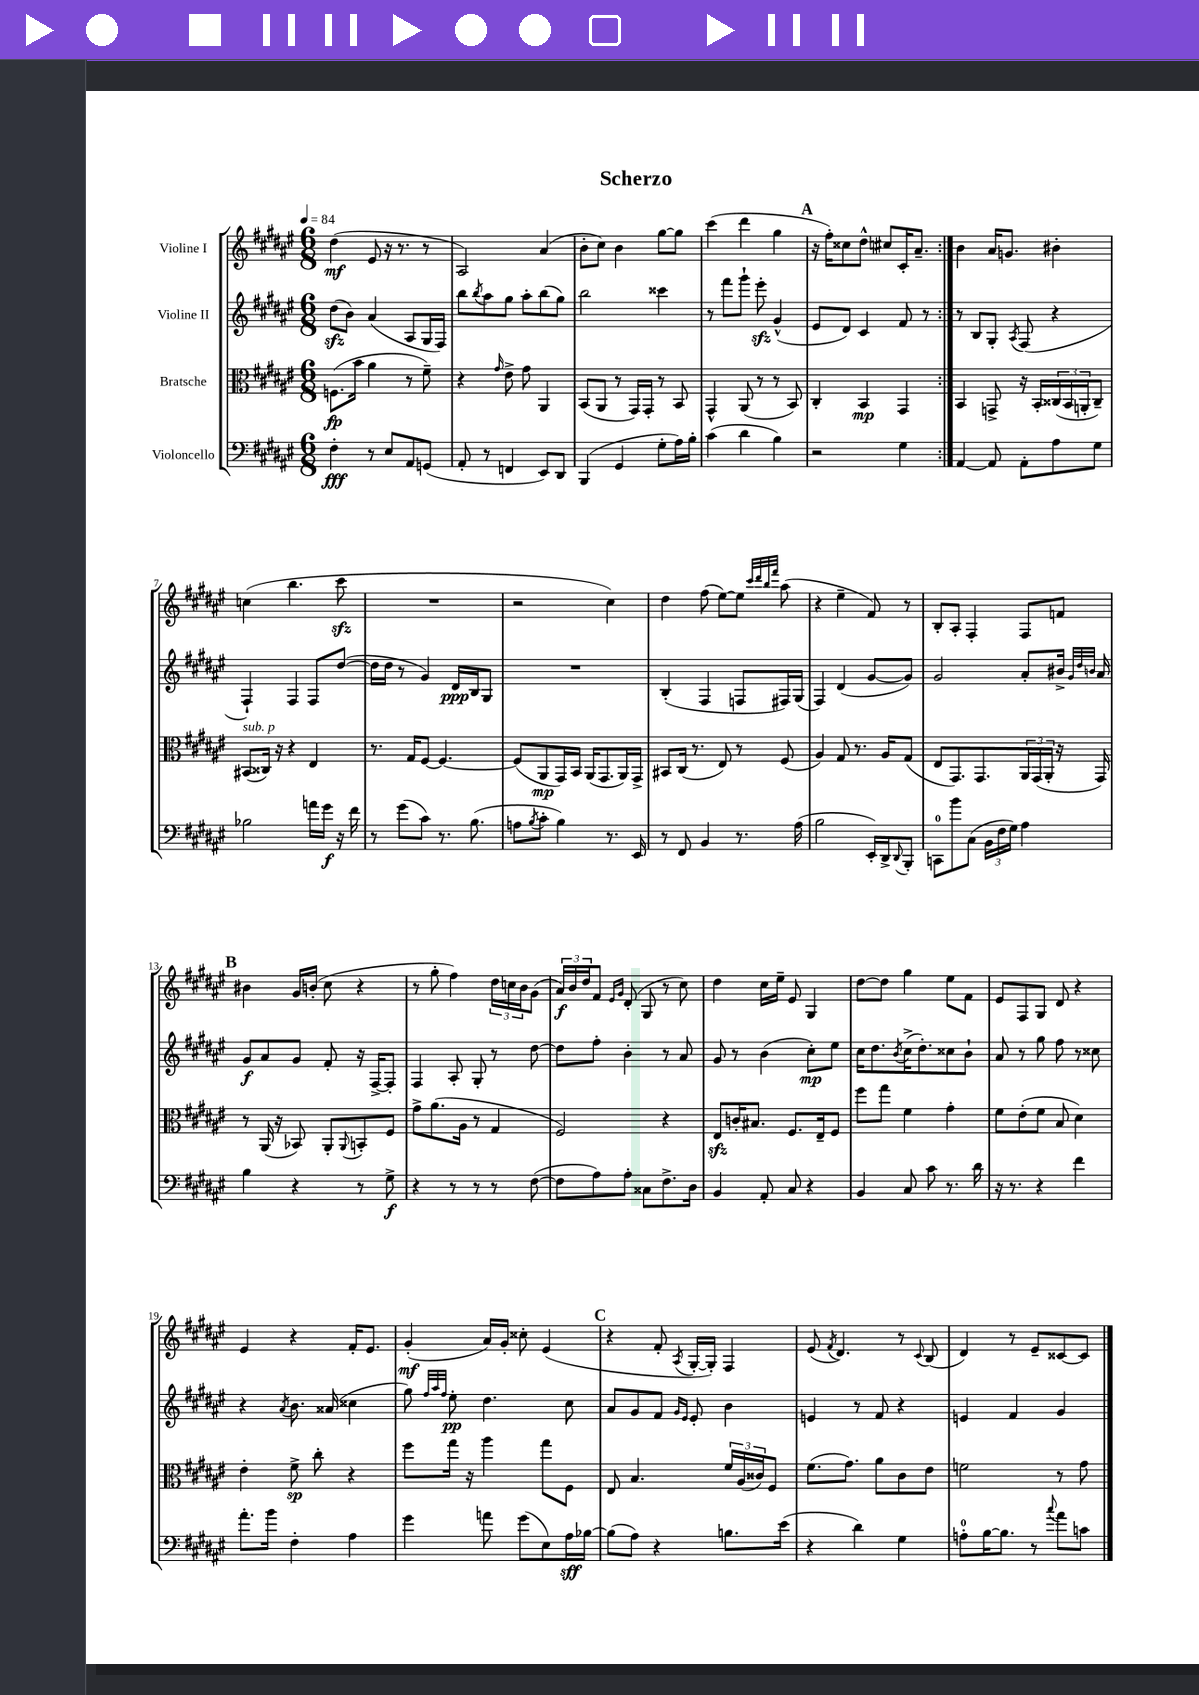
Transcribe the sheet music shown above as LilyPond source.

\header { title = "Scherzo" }
<<
\new StaffGroup <<
\new Staff = "s0" \with { instrumentName = "Violine I" } {
    \clef treble \key fis \major \numericTimeSignature \time 6/8 \tempo 4 = 84
    \repeat volta 2 { dis''4\mf( eis'8 r16 r8. r8 |
    ais2) ais'4( |
    b'8-. cis''8) b'4 gis''8~ gis''8 |
    cis'''4( dis'''4 gis''4 |
    \mark \markup { \bold "A" } r16 fis''16-.) cisis''8 dis''8-^ cis''8 cis'16-. ais'8.-- | }
    b'4 ais'16 g'8. bis'4-. |
    c''4( b''4. cis'''8\sfz |
    R2. |
    r2 cis''4) |
    dis''4 fis''8( eis''8~) eis''8 \grace { cis'''32 dis'''32 b''32 fis'''32 } ais''8( |
    r4 eis''4-- fis'8) r8 |
    b8-. ais8-. fis4-. fis8 f'8 |
    \mark \markup { \bold "B" } bis'4 gis'16 b'16-.( cis''8 r4 |
    r8 gis''8-. fis''4) \tuplet 3/2 { dis''16 c''16 b'16 } gis'8( |
    \tuplet 3/2 { ais'16\f) b'16 dis''16 } fis'8 \grace { eis'16 gis'16 } dis'8-.( gis8 r8 cis''8) |
    dis''4 cis''16 eis''16-- eis'8 gis4 |
    dis''8~ dis''8 gis''4 eis''8 fis'8 |
    eis'8 fis8 gis8 dis'8 r4 |
    eis'4 r4 fis'16-. eis'8. |
    gis'4-.\mf( ais'16) gis'16-. cisis''8-. eis'4( |
    \mark \markup { \bold "C" } r4 fis'8-. \acciaccatura { ais8 } gis16~-. gis16-.) fis4 |
    eis'8( \acciaccatura { fis'8 } dis'4.) r8 \appoggiatura { cis'8 } b8( |
    dis'4) r8 eis'8-- cisis'8~ cisis'8 \bar "|." |
}
\new Staff = "s1" \with { instrumentName = "Violine II" } {
    \clef treble \key fis \major \numericTimeSignature \time 6/8
    \repeat volta 2 { dis''8\sfz( b'8) ais'4( ais8 gis16 fis16) |
    b''8 \acciaccatura { b''8 } ais''8 gis''8 ais''8-. b''8( gis''8) |
    b''2 cisis'''4 |
    r8 fis'''8 gis'''8-! eis'''8-.\sfz gis'4-^( |
    \mark \markup { \bold "A" } eis'8 dis'8) cis'4 fis'8 r8 | }
    r8 b8 gis8-. \acciaccatura { ais8 } fis8( r4 |
    fis4-!) fis4 fis8 dis''8~( |
    dis''16 dis''16 r8 gis'4) dis'16\ppp b16 gis8 |
    R2. |
    b4-.( fis4 f8 fis16) gis16( |
    fis4) dis'4( gis'8~ gis'8) |
    gis'2 ais'8-. bis'16-> \grace { gis'32 dis''32 b'32 } ais'16 |
    \mark \markup { \bold "B" } gis'8\f ais'8 gis'8 fis'8-. r16 fis16~-> fis8-. |
    fis4 ais8-. gis8-. r8 dis''8~ |
    dis''8 fis''8-. b'4-. r8 ais'8 |
    gis'8 r8 b'4( cis''8-.\mp) eis''8 |
    cis''16 dis''8. \acciaccatura { b'8 } cis''16->( dis''8.-.) cisis''8 b'8-! |
    ais'8 r8 gis''8 fis''8 r8 cisis''8 |
    r4 \acciaccatura { ais'8 } b'8. aisis'16( cisis''4 |
    gis''8) \grace { fis''32 ais''32 fis''32 } eis''8-.\pp dis''4. cis''8 |
    \mark \markup { \bold "C" } ais'8 gis'8 fis'8 \grace { gis'16 eis'16 } eis'8-. b'4 |
    e'4 r8 fis'8 r4 |
    e'4 fis'4 gis'4 \bar "|." |
}
\new Staff = "s2" \with { instrumentName = "Bratsche" } {
    \clef alto \key fis \major \numericTimeSignature \time 6/8
    \repeat volta 2 { f8.\fp( b'16 ais'4 r8 fis'8--) |
    r4 \grace { gis'16 } eis'8-> gis'8 ais,4 |
    b,8( ais,8 r8 gis,16) gis,16-. r8 b,8 |
    gis,4-^ ais,8( r8 r8 b,8) |
    \mark \markup { \bold "A" } cis4-. b,4\mp gis,4 | }
    b,4 g,8-> r16 b,16-. \tuplet 3/2 { cisis16( b,16 a,16-. } cisis8--) |
    bis,8^\markup { \italic "sub. p" }( cisis16) r16 r4 eis4 |
    r8. gis16 fis8~ fis4.~ |
    fis8( ais,8\mp gis,16) b,16 ais,16( gis,8. ais,16) gis,16-> |
    bis,8 cis16( r8. eis8) r8 fis8( |
    ais4) gis8 r8. ais16 gis8( |
    eis8 gis,8.) gis,8. \tuplet 3/2 { ais,16 gis,16( ais,16-. } r16 gis,16) |
    \mark \markup { \bold "B" } r8 ais,16( r16 bes,8) ais,8-. \appoggiatura { ais,8 } b,8-. fis8 |
    gis'8-> ais'8.( ais16 r8 gis4 |
    fis2) r4 |
    eis8\sfz c'16-. bis8. fis8. eis16-- fis8 |
    fis''8 gis''8 fis'4 gis'4-. |
    fis'8 eis'8-.( fis'8 b8 dis'4) |
    eis'4-. fis'8->\sp cis''8-. r4 |
    fis''8 gis''16 r16 ais''4 gis''8 fis8 |
    \mark \markup { \bold "C" } eis8 b4. \tuplet 3/2 { fis'16 ais16( cisis'16) } fis8 |
    fis'8.( gis'8.) ais'8 cis'8 eis'8 |
    f'2 r8 gis'8 \bar "|." |
}
\new Staff = "s3" \with { instrumentName = "Violoncello" } {
    \clef bass \key fis \major \numericTimeSignature \time 6/8
    \repeat volta 2 { fis4-.\fff r8 eis8 ais,8 g,8( |
    ais,8-. r8 f,4 eis,8) dis,8 |
    b,,4( gis,4 gis8-. ais16) b16-. |
    cis'4( dis'4 b4) |
    \mark \markup { \bold "A" } r2 gis4 | }
    ais,4~ ais,8 ais,8-. ais8 gis8 |
    bes2 a'16 gis'16\f r16 fis'16 |
    r8 gis'8( cis'8) r8. b8.( |
    a8 \acciaccatura { b8 } cis'8-. b4) r8. eis,16 |
    r8 fis,8 b,4 r8. ais16( |
    b2 eis,16-.) dis,16-> \appoggiatura { dis,8 } b,,8-. |
    c,8-0 b'8 cis8( \tuplet 3/2 { b,16 fis16 gis16) } ais4 |
    \mark \markup { \bold "B" } b4 r4 r8 gis8->\f |
    r4 r8 r8 r8 fis8~( |
    fis8 ais8) ais8-. cisis8 fis8.-> dis16 |
    b,4 ais,8-. cis8 r4 |
    b,4 cis8 cis'8 r8. dis'16 |
    r16 r8. r4 fis'4 |
    ais'8.-. b'16 fis4-. ais4 |
    gis'4 a'8 gis'8( eis8) ais16\sff bes16~ |
    \mark \markup { \bold "C" } bes8( ais8) r4 b8. eis'16( |
    r4 dis'4) gis4 |
    a8-0-. b16~ b8. r8 \appoggiatura { cis''8 } ais'8 c'8 \bar "|." |
}
>>
>>
